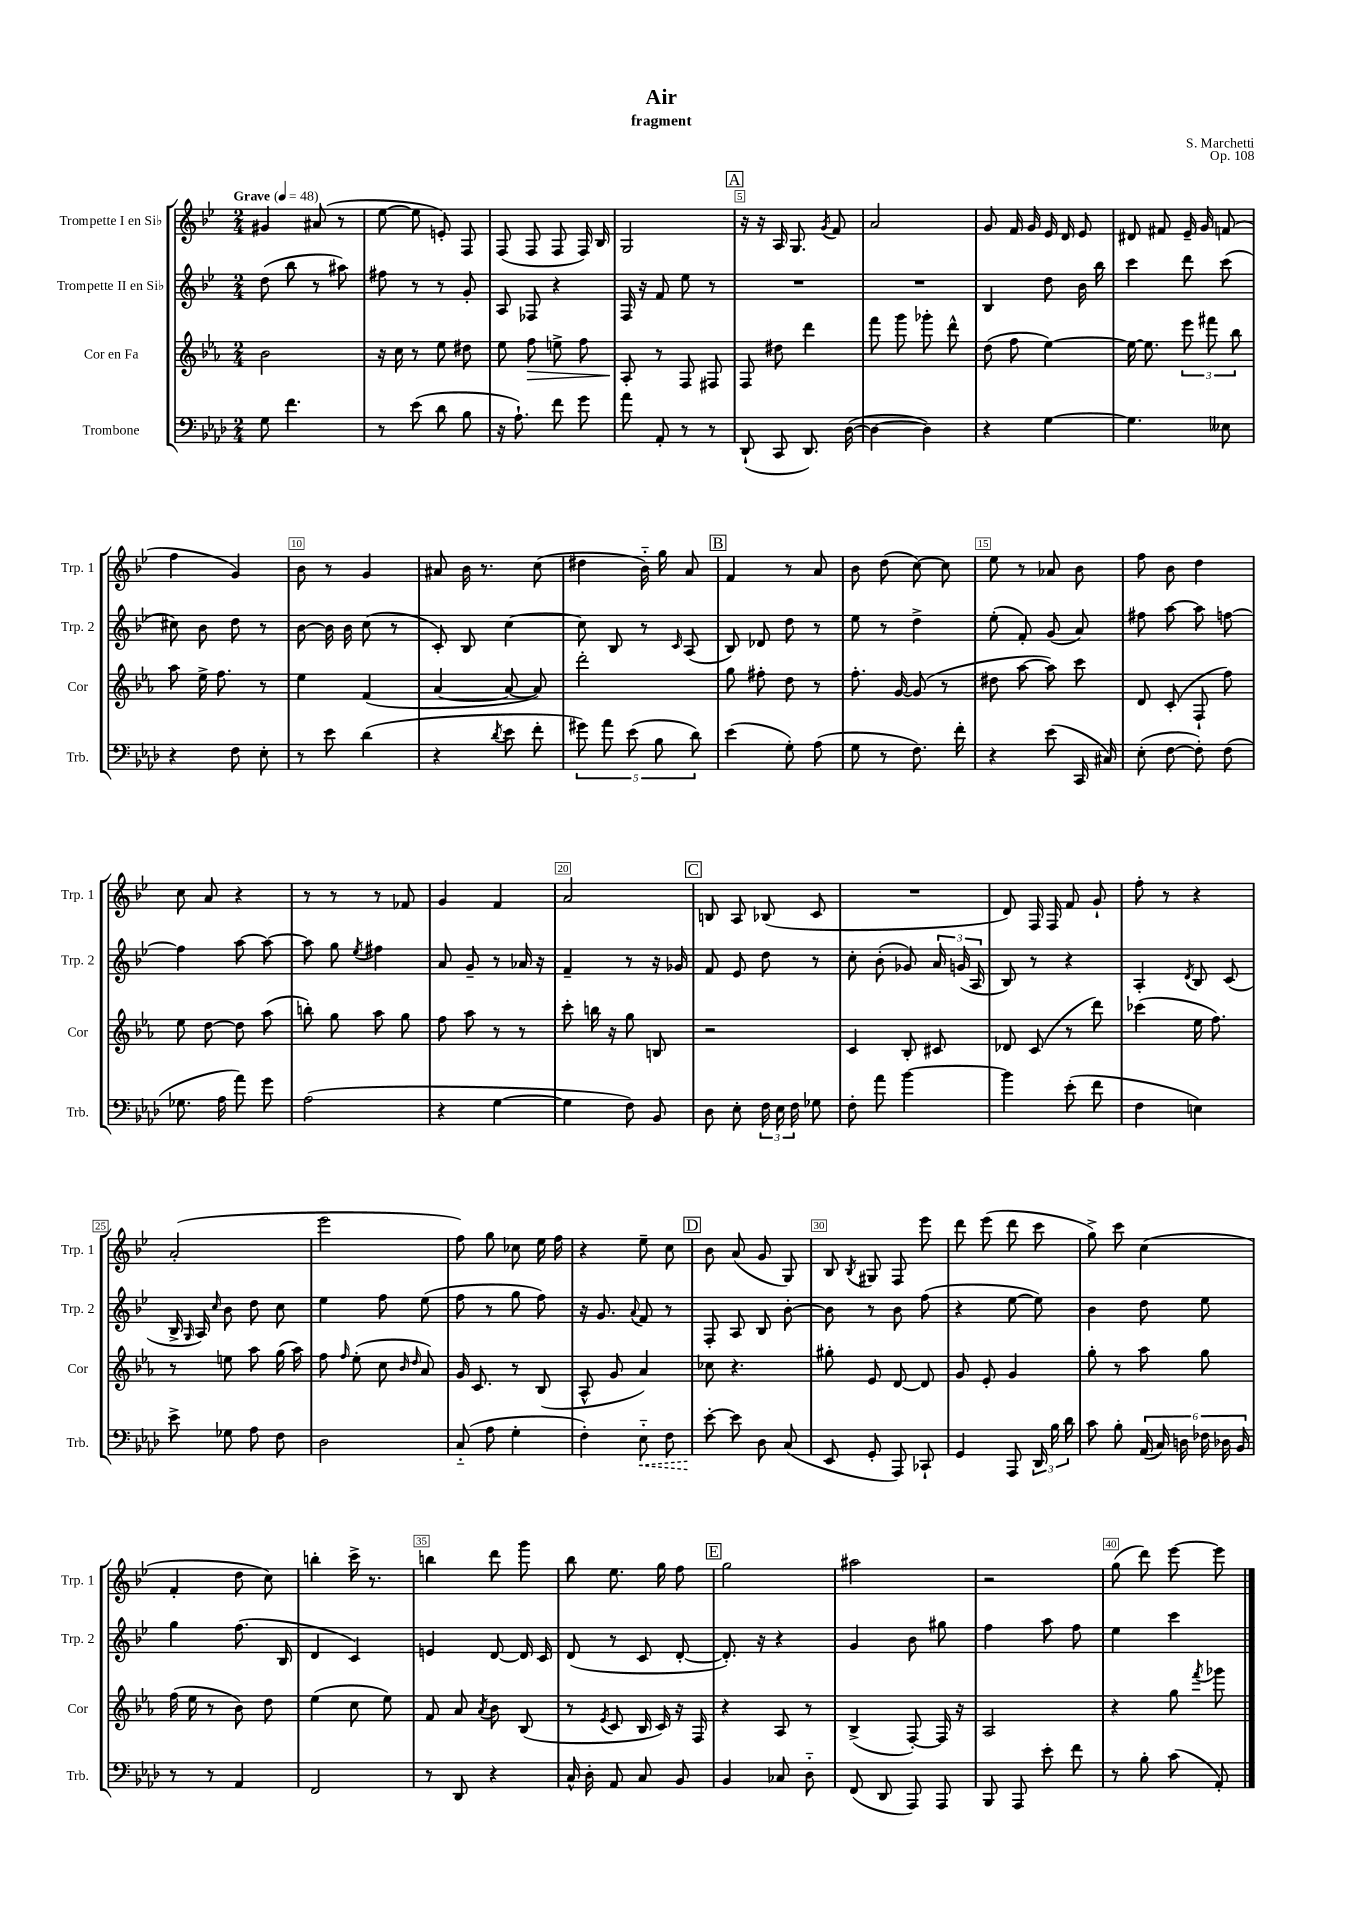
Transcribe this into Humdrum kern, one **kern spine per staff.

**kern	**kern	**kern	**kern
*staff4	*staff3	*staff2	*staff1
*clefF4	*clefG2	*clefG2	*clefG2
*k[b-e-a-d-]	*k[b-e-a-]	*k[b-e-]	*k[b-e-]
*M2/4	*M2/4	*M2/4	*M2/4
*MM48	*MM48	*MM48	*MM48
8G\	2b-\	(8dd\	4g#/
4.f\	.	8bb-\	.
.	.	8r	(8a#/
.	.	8aa#\)	8r
=	=	=	=
8r	16r	8ff#\	[8ee-\
.	16cc\	.	.
(8e-\	8r	8r	8ee-\]
8d-\	8ee-\	8r	8e'/)
8B-\	8dd#\	8g'/	8F/
=	=	=	=
16r	8ee-\	8A/	(8F/
8.A-`\)	.	.	.
.	8ff\	8F-/	8F/
8f\	8ee^\	4r	8F/
8g\	8ff\	.	16F/)
.	.	.	16B-/
=	=	=	=
8a-\	8A-'/	16F/	2G/
.	.	16r	.
8AA-'/	8r	8f/	.
8r	8F/	8ee-\	.
8r	8F#/	8r	.
=	=	=	=
(8DD-`/	8F/	2r	16r
.	.	.	16r
8CC/	8dd#\	.	16A/
.	.	.	8.G/
8.DD-/)	4ddd\	.	.
.	.	.	8qg/
.	.	.	8f/
([16D-\	.	.	.
=	=	=	=
4D-\_	8fff\	2r	2a/
.	8ggg\	.	.
4D-\])	8ggg-'\	.	.
.	8ddd^^\	.	.
=	=	=	=
4r	(8dd\	4B-/	8g/
.	8ff\	.	16f/
.	.	.	16g/
[4G\	[4ee-\)	8dd\	16e-/
.	.	.	16d/
.	.	16b-\	8e-/
.	.	16bb-\	.
=	=	=	=
4.G\]	16ee-\_	4ccc\	8d#/
.	8.ee-\]	.	.
.	.	.	8f#/
.	12eee-\	8ddd\	16e-~/
.	.	.	16g/
.	12fff#\	.	.
8E--\	.	(8ccc\	(8f/
.	12bb-\	.	.
=	=	=	=
4r	8aa-\	8cc#\)	4ff\
.	16ee-^\	8b-\	.
.	8.ff\	.	.
8F\	.	8dd\	4g/)
8E-'\	8r	8r	.
=	=	=	=
8r	4ee-\	[8b-\	8b-\
8e-\	.	16b-\]	8r
.	.	16b-\	.
(4d-\	(4f/	(8cc\	4g/
.	.	8r	.
=	=	=	=
4r	[4a-/	8c'/)	8a#/
.	.	8B-/	16b-\
.	.	.	8.r
8qd-/	.	.	.
8e-\	8a-/_	[4cc\	.
8f'\	8a-/])	.	(8cc\
=	=	=	=
10g#\)	2ddd'\	8cc\]	4dd#\
10a-\	.	.	.
.	.	8B-/	.
(10e-\	.	.	.
.	.	8r	16b-'~\)
10B-\	.	.	.
.	.	.	16gg\
.	.	16qqc/	.
.	.	(8A/	8a/
10d-\)	.	.	.
=	=	=	=
(4e-\	8gg\	8B-/)	4f/
.	8ff#'\	8d-/	.
8G'\)	8dd\	8dd\	8r
(8A-\	8r	8r	8a/
=	=	=	=
8G\	8.ff'\	8ee-\	8b-\
8r	.	8r	(8dd\
.	[16g/	.	.
8.F\)	(8g/]	4dd^\	[8cc\)
.	8r	.	8cc\]
16f'\	.	.	.
=	=	=	=
4r	8dd#\	(8ee-'\	8ee-\
.	[8aa-\	8f'/)	8r
(8e-\	8aa-\])	(8g/	8a-/
16CC/	8ccc\	8a/)	8b-\
16C#/)	.	.	.
=	=	=	=
(8E-'\	8d/	8ff#\	8ff\
[8F\	(8c'/	[8aa\	8b-\
8F'\])	8F`/	8aa\]	4dd\
(8F\	8ff\)	[8ff\	.
=	=	=	=
8.G-\	8ee-\	4ff\]	8cc\
.	[8dd\	.	8a/
16A-\	.	.	.
8a-\)	8dd\]	[8aa\	4r
8g\	(8aa-\	8aa\_	.
=	=	=	=
(2A-\	8bb'\)	8aa\]	8r
.	8gg\	8gg\	8r
.	.	8qee-/	.
.	8aa-\	4ff#\	8r
.	8gg\	.	8f-/
=	=	=	=
4r	8ff\	8a/	4g/
.	8aa-\	8g~/	.
[4G\	8r	8r	4f/
.	8r	16a-/	.
.	.	16r	.
=	=	=	=
4G\]	8ccc'\	4f~/	2a/
.	16bb\	.	.
.	16r	.	.
8F\)	8gg\	8r	.
8BB-/	8B/	16r	.
.	.	16g-/	.
=	=	=	=
8D-\	2r	8f/	8B/
8E-'\	.	8e-/	8A/
24F\	.	8dd\	(8B-/
24E-\	.	.	.
24F\	.	.	.
8G-\	.	8r	8c/
=	=	=	=
8F'\	4c/	8cc'\	2r
8a-\	.	(8b-'\	.
[4b-\	8B-'/	8g-/)	.
.	8c#/	24a/	.
.	.	(24g/	.
.	.	24A/	.
=	=	=	=
4b-\]	8d-/	8B-/)	8d/)
.	(8c/	8r	16F/
.	.	.	16F/
(8e-'\	8r	4r	8f/
8f\	8ddd\)	.	8g`/
=	=	=	=
4F\	(4ccc-\	4A'/	8ff'\
.	.	.	8r
.	.	8qd/	.
4E\)	16ee-\	8B-/	4r
.	8.ff\)	.	.
.	.	(8c/	.
=	=	=	=
8e-^\	8r	16B-^/	(2a'/
.	.	16qqG/	.
.	.	16A/)	.
.	.	16qqcc/	.
8G-\	8ee\	8b-\	.
8A-\	8aa-\	8dd\	.
8F\	(16gg\	8cc\	.
.	16aa-\)	.	.
=	=	=	=
2D-\	8ff\	4ee-\	2eee-\
.	16qqff/	.	.
.	(8ee-'\	.	.
.	8cc\	8ff\	.
.	16qqb-/	.	.
.	16qqdd/	.	.
.	8a-/)	(8ee-\	.
=	=	=	=
(8C'~/	16g/	8ff\	8ff\)
.	8.c/	.	.
8A-\	.	8r	8gg\
4G'\	8r	8gg\	8cc-\
.	(8B-/	8ff\)	16ee-\
.	.	.	16ff\
=	=	=	=
4F'\)	8A-^^/	16r	4r
.	.	8.g/	.
.	8g/	.	.
.	.	8qqa/	.
8E-'~\	4a-/)	8f/	8ee-~\
8F\	.	8r	8cc\
=	=	=	=
[8e-'\	8cc-\	8F'/	8b-\
8e-\]	4.r	8A/	(8a/
8D-\	.	8B-/	8g/
(8C/	.	[8b-'\	8G/)
=	=	=	=
8EE-/	8gg#'\	8b-\]	8B-/
.	.	.	8qB-/
8GG'/	8e-/	8r	8G#/
8AAA-/)	[8d/	8b-\	8F/
8CC-`/	8d/]	(8ff\	8eee-\
=	=	=	=
4GG/	8g/	4r	8ddd\
.	8e-'/	.	(8eee-\
8AAA-/	4g/	[8ee-\	8ddd\
24DD-/	.	8ee-\])	8ccc\
24B-\	.	.	.
24d-\	.	.	.
=	=	=	=
8c\	8gg'\	4b-\	8gg^\)
8B-'\	8r	.	8ccc\
(24AA-/	8aa-\	8dd\	(4cc\
24C/)	.	.	.
24D\	.	.	.
24F-\	8gg\	8ee-\	.
24D-\	.	.	.
24BB-/	.	.	.
=	=	=	=
8r	(16ff\	4gg\	4f'/
.	16ee-\	.	.
8r	8r	.	.
4AA-/	8b-\)	(8.ff\	8dd\
.	8dd\	.	8cc\)
.	.	16B-/	.
=	=	=	=
2FF/	(4ee-\	4d/	4bb'\
.	8cc\	4c/)	16ccc^\
.	.	.	8.r
.	8ee-\)	.	.
=	=	=	=
8r	8f/	4e/	4bb\
8DD-/	8a-/	.	.
.	8qa-/	.	.
4r	8b-\	[8d/	8ddd\
.	(8B-/	16d/]	8ggg\
.	.	16c/	.
=	=	=	=
16C^^/	8r	(8d/	8bb-\
16D-'\	.	.	.
.	8qe-/	.	.
8AA-/	8c/	8r	8.ee-\
8C/	16B-/	8c/	.
.	16c/)	.	16gg\
8BB-/	16r	[8d'/	8ff\
.	16F/	.	.
=	=	=	=
4BB-/	4r	8.d'/])	2gg\
.	.	16r	.
8C-/	8A-/	4r	.
8D-'~\	8r	.	.
=	=	=	=
(8FF/	(4B-^/	4g/	2aa#\
8DD-/	.	.	.
8AAA-/)	[8F'/)	8b-\	.
8AAA-/	16F/]	8gg#\	.
.	16r	.	.
=	=	=	=
8BBB-/	2A-/	4ff\	2r
8AAA-/	.	.	.
8e-'\	.	8aa\	.
8f\	.	8ff\	.
=	=	=	=
8r	4r	4ee-\	(8gg\
8B-'\	.	.	8ddd\)
(8c\	8gg\	4ccc\	[8eee-\
.	8qfff/	.	.
8AA-'/)	8ggg-\	.	8eee-\]
==	==	==	==
*-	*-	*-	*-
